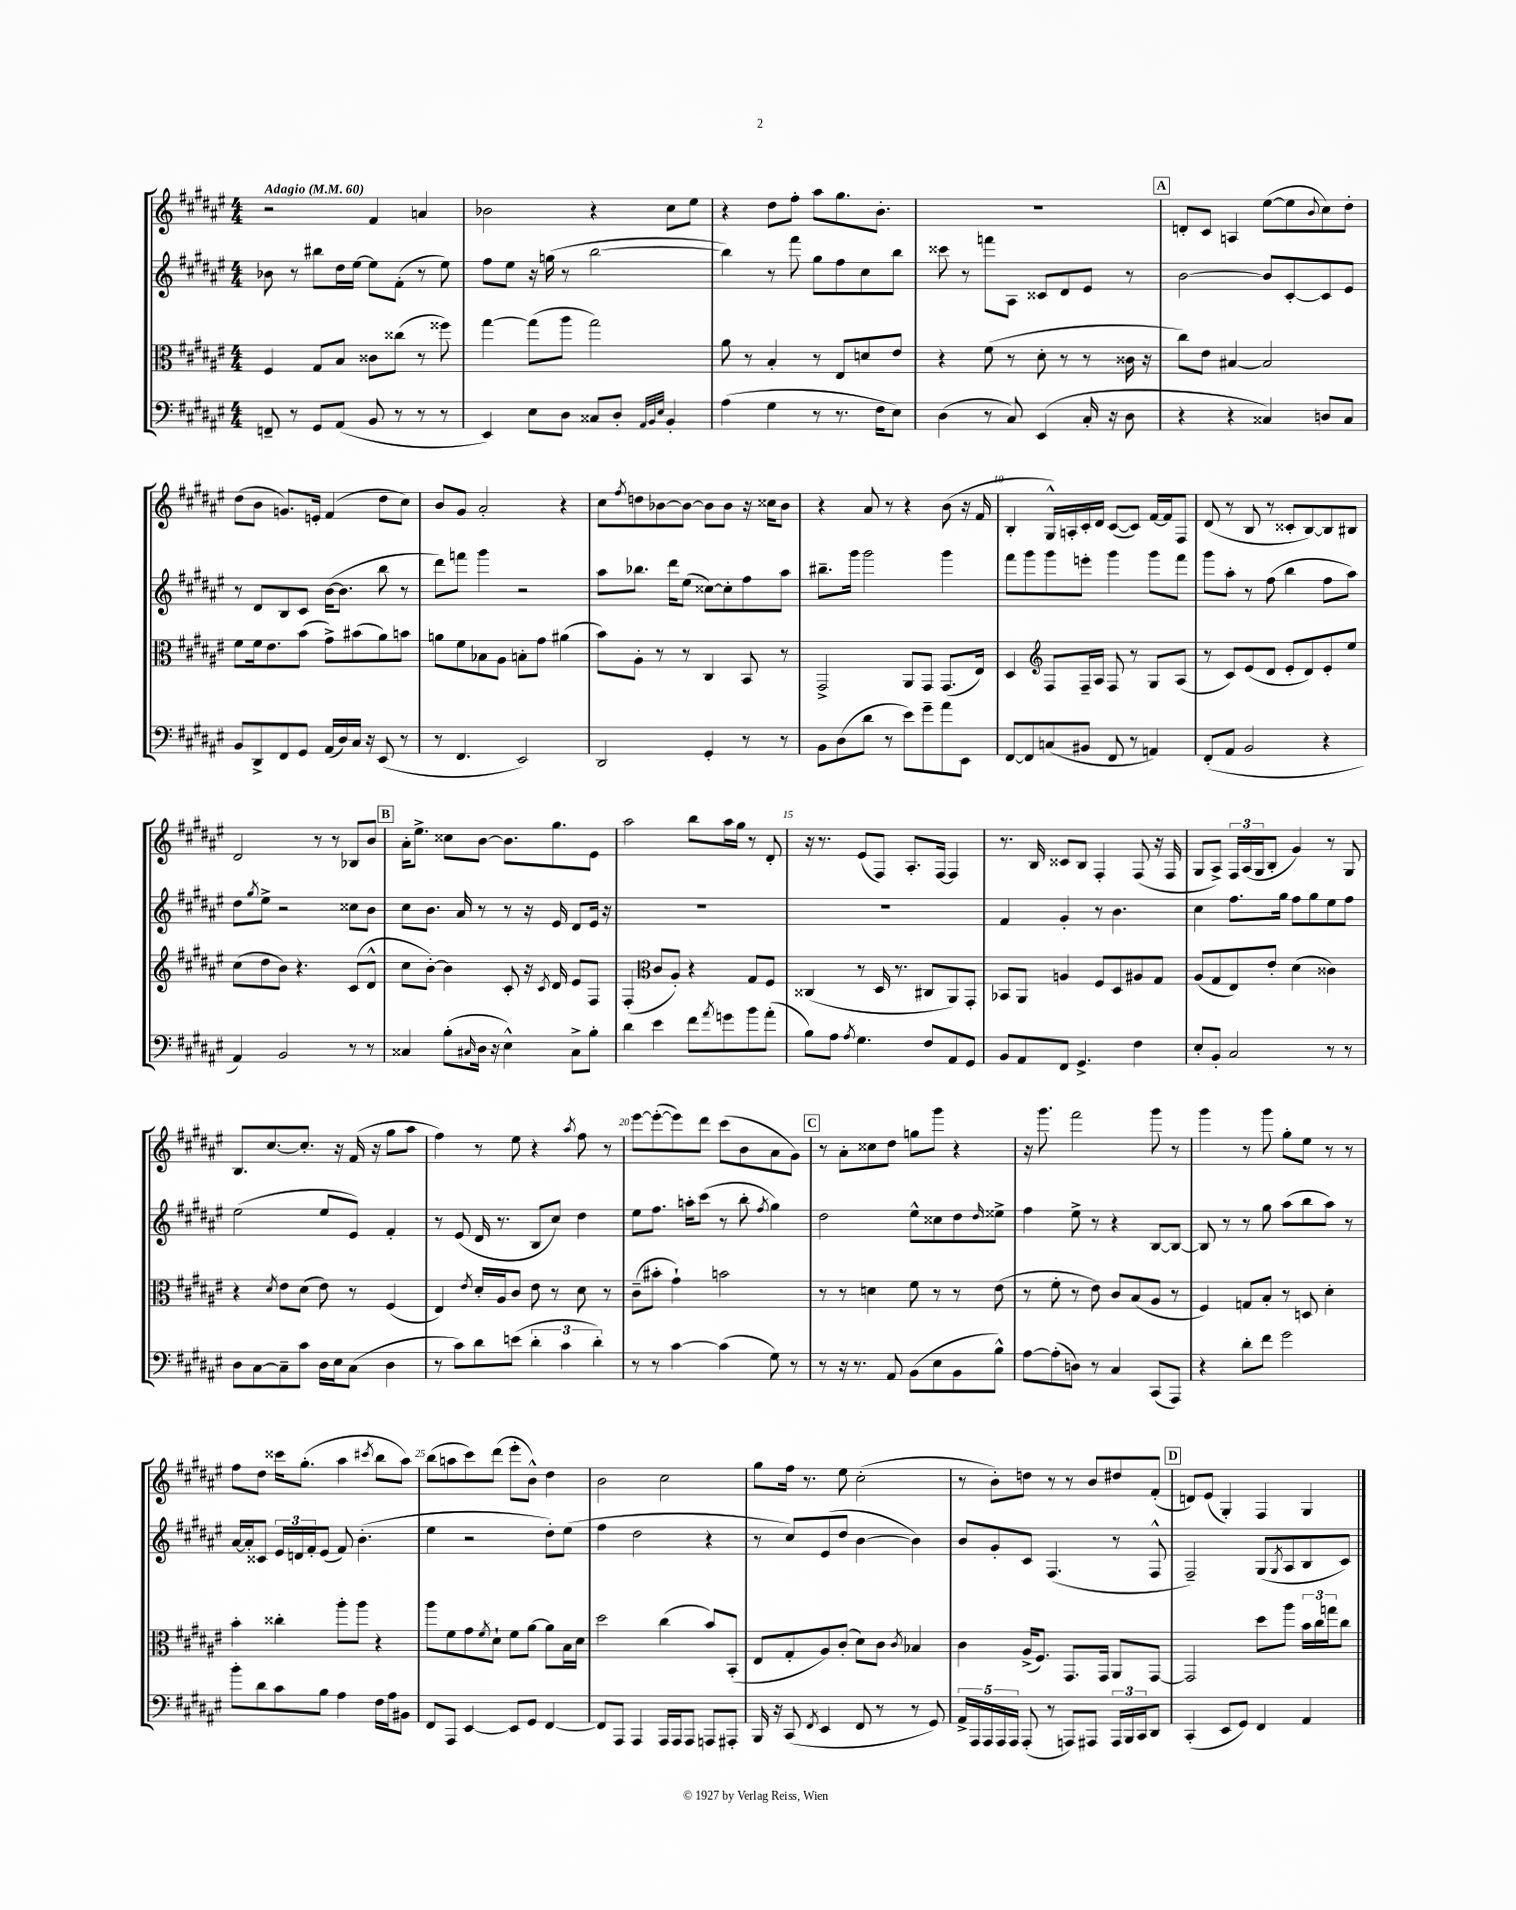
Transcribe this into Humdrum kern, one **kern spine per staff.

**kern	**kern	**kern	**kern
*staff4	*staff3	*staff2	*staff1
*clefF4	*clefC3	*clefG2	*clefG2
*k[f#c#g#d#a#e#]	*k[f#c#g#d#a#e#]	*k[f#c#g#d#a#e#]	*k[f#c#g#d#a#e#]
*M4/4	*M4/4	*M4/4	*M4/4
*MM60	*MM60	*MM60	*MM60
8FF~/	4F#/	8b-\	2r
8r	.	8r	.
8GG#/L	8G#/L	8bb#\L	.
(8AA#/J	8B/J	16dd#\L	.
.	.	[16ee#\JJ	.
8BB/	8c##\L	8ee#\]L	4f#/
8r	(8cc##\J	(8f#'\J	.
8r	8r	8r	4a/
8r	8ff##\)	8ee#\)	.
=	=	=	=
4EE#/)	[4gg#\	8ff#\L	2b-\
.	.	8ee#\J	.
8E#\L	(8gg#\]L	16r	.
.	.	(16gg\	.
8D#\J	8aa#\J	8r	.
8C##/L	2gg#\)	[2bb\	4r
8D#'/J	.	.	.
32qqAA#/LLL	.	.	.
32qqBB/	.	.	.
32qqE#/JJJ	.	.	.
4BB'/	.	.	8cc#\L
.	.	.	8ee#\J
=	=	=	=
(4A#\	8a#\	4bb\])	4r
.	8r	.	.
4G#\	4B'/	8r	8dd#\L
.	.	8fff#\	8ff#'\J
8r	8r	8gg#\L	8aa#\L
8.r	8E#/L	8ff#\	8.gg#\
.	8d/	8cc#\	.
16F#\LK	.	.	8.b'\J
8E#\J)	8e#/J	8bb\J	.
=	=	=	=
(4D#\	4r	8ccc##\	1r
.	.	8r	.
8r	(8f#\	8fff\L	.
8C#/)	8r	8A#\J	.
(4EE#/	8d#'\	8c##/L	.
.	8r	8d#/	.
16C#'/	8r	8e#/J	.
16r	.	.	.
8D#\	16c##\	8r	.
.	16r	.	.
=	=	=	=
4r	8cc#\L)	[2b\	8d'/L
.	8e#\J	.	8c#/J
4r	[4B#/	.	4A/
4C##/)	2B#/]	8b/]L	([8ee#\L
.	.	[8c#'/	8ee#\]
.	.	.	8qqb/
8D/L	.	8c#/]	8cc#\)
8C##/J	.	8e#/J	8dd#'\J
=	=	=	=
8BB/L	8f#\L	8r	(8dd#\L
8DD#^/	16f#\k	8d#/L	8b\J
.	8.e#\	.	.
8FF#/	.	8B/	8.g/L)
8GG#/J	(8b\J	8c#/J	.
.	.	.	16e'/Jk
(16AA#/LL	8g#^\L)	([16b\LK	(4f#/
16D#/)	.	8.b\]J	.
16C#/JJ	(8b#\	.	.
16r	.	.	.
(8EE#/	8a#\)	8bb\	8dd#\L
8r	8b\J	8r	8cc#\J)
=	=	=	=
8r	8a\L	8ddd#\L)	8b/L
4.FF#/	8f#\	8fff\J	8g#/J
.	8B-\	4ggg#\	2a#'/
.	8A#\J	.	.
2EE#/)	8B'\L	2r	.
.	8g#\J	.	.
.	(4a#\	.	4r
=	=	=	=
2DD#/	8b\L)	8aa#\L	8cc#\L
.	.	.	8qff#/
.	8A#'\J	8.bb-\J	8dd\
.	8r	.	[8b-\
.	.	16ddd#\LK	.
.	8r	(8ee#\J	8b-\_J
4GG#'/	4C#/	[8cc##\L)	8b-\]L
.	.	8cc##'\]	8b-\J
8r	8BB/	8ff#\	16r
.	.	.	16cc##\LK
8r	8r	8aa#\J	8b-\J
=	=	=	=
8BB\L	2GG#^/	8.bb#~\L	4r
(8D#\	.	.	.
.	.	16ggg#\Jk	.
8d#\J	.	2ggg#\	8a#/
8r	.	.	8r
8e#\L)	8AA#/L	.	4r
8g#~\	8GG#/J	.	.
8a#\	(8.GG#/L	4ggg#\	(8b\
8EE#\J	.	.	16r
.	16E#/Jk)	.	16f#/
=	=	=	=
[8FF#/L	4D#/	8fff#\L	4B'/
8FF#/]	.	8ggg#\	.
*	*clefG2	*	*
(8C/	8F#/L	8ggg#\	16G#^^/LL)
.	.	.	16A'/
8BB#/J	16F#~/L	8eee'\J	16c#'/
.	16A#/JJ	.	16d#/JJ
8FF#/	8F#/	4ggg#\	([8c#/L
8r	8r	.	8c#/]J)
4AA/)	8G#/L	8ggg#\L	[16f#/LL
.	.	.	16f#/]J
.	(8A#/J	8fff#\J	8F#/J
=	=	=	=
(8FF#'/L	8r	8ggg#\L	(8d#/
8AA#/J	8c#/L)	8aa#'\J	8r
2BB/	(8e#/	8r	8B/
.	8d#/J	(8ff#\	8r
.	8e#'/L	4bb\	8c##'/L
.	8d#/)	.	[8B/)
4r	8e#'/	8ff#\L	8B/]
.	8ee#/J	8aa#\J)	8B#/J
=	=	=	=
4AA#/)	(8cc#\L	8dd#\L	2d#/
.	.	8qgg#/	.
.	8dd#\	8ee#^\J	.
2BB/	8b\J)	2r	.
.	4.r	.	.
.	.	.	8r
.	.	.	8r
8r	(8c#/L	8cc##\L	8B-/L
8r	8d#^^/J	8b\J	8b/J
=	=	=	=
4C##/	8cc#\L	8cc#\L	16a#'\LK
.	.	.	8.ee#^\J
.	[8b'\J)	8.b\J	.
(8B'\L	4b\]	.	8cc##\L
.	.	16a#/	.
16qqC#/	.	.	.
16D#\Jk	.	8r	[8b\J
16r	.	.	.
4E#^^\)	8c#'/	8r	8.b\]L
.	16r	16r	.
.	8qc#/	.	.
.	16d#/	16e#/	8.gg#\
8C#^\L	8e#/L	8d#/L	.
8B'\J	8F#/J	16e#/Jk	8e#\J
.	.	16r	.
=	=	=	=
4d#\	(4F#'/	1r	2aa#\
*	*clefC3	*	*
4e#\	8c#/L	.	.
.	8A#'/J)	.	.
8f#\L	4r	.	8bb\L
8qa#/	.	.	.
8g\	.	.	16aa#\L
.	.	.	16gg#\JJ
8b\	8G#/L	.	8r
(8a#'\J	8F#/J	.	8d#'/
=	=	=	=
8B\L)	(4C##/	1r	16r
.	.	.	8.r
8A#\J	.	.	.
8qA#/	.	.	.
4.G#\	8r	.	(8e#/L
.	16D#/	.	8F#/J)
.	8.r	.	.
.	.	.	8.A#'/L
8F#/L	8C#/L	.	.
.	.	.	[16F#/Jk
8AA#/	8AA#/)	.	4F#/]
8GG#/J	8GG#'/J	.	.
=	=	=	=
8BB/L	8BB-/L	4f#/	8.r
8AA#/	8AA#/J	.	.
.	.	.	16B/
8FF#/J	4A/	4g#'/	8c##/L
4.GG#^/	.	.	8B/J
.	8F#/L	8r	4F#'/
.	8D#/	4.b\	.
4F#\	8A#/	.	(8F#/
.	8G#/J	.	16r
.	.	.	16F#/
=	=	=	=
8E#'/L	(8A#/L	4cc#\	8G#/L
8BB'/J	8G#/	.	8A#^/J)
2C#/	8E#/)	8.ff#\L	24F#/LL
.	.	.	(24A#/
.	.	.	24G#/J
.	8e#'/J	.	8B'/J
.	.	16gg#\Jk	.
.	(4d#\	8ff#\L	4g#/)
.	.	8gg#\	.
8r	4c##\)	8ee#\	8r
8r	.	8ff#\J	8G#/
=	=	=	=
8D#\L	4r	(2ee#\	8.B/L
[8C#\	.	.	.
.	.	.	[8.cc#/
.	8qd#/	.	.
8C#~\]	8e#\L	.	.
8c#\J	(8d#\J	.	8.cc#'/]J
16D#\LL	8e#\)	8ee#/L	.
16E#\J	.	.	16r
(8C#\J	8r	8e#/J)	(16f#/
.	.	.	16r
4D#\	(4F#/	4f#'/	8gg#\L
.	.	.	8aa#\J
=	=	=	=
8r	4E#/)	8r	4ff#\)
8c#\L)	.	(8e#/	.
.	8qe#/	.	.
8d#\	16d#'/LL	16d#/	8r
.	16A#/J	8.r	.
(8e\J	8c#/J	.	8ee#\
6d#'\	8e#\	8B/L	4r
.	8r	8cc#/J)	.
6c#\	.	.	.
.	.	.	8qaa#/
.	8d#\	4dd#\	8ff#\
6d#'\)	.	.	.
.	8r	.	8r
=	=	=	=
8r	(8c#~\L	8ee#\L	[8eee#\L
8r	8b#'\J	8.ff#\J	(8eee#'\_
[4c#\	4g#`\)	.	8eee#\])
.	.	16aa'\LK	.
.	.	(8ccc#\J	8ddd#\J
(4c#\]	2b\	8r	(8ccc#\L
.	.	8bb'\	8b\
.	.	8qff#/	.
8G#\)	.	4gg#\)	8a#\
8r	.	.	8g#\J)
=	=	=	=
8r	8r	2dd#\	8r
16r	8r	.	8a#'\L
8.r	.	.	.
.	4d\	.	8cc##\
8AA#/	.	.	8dd#\J
(8BB\L	8f#\	8ee#^^\L	8gg\L
8E#\	8r	8cc##\	8ggg#\J
8BB\	8r	8dd#\	4r
.	.	16qqdd#/	.
8B^^\J)	(8e#\	8ee##^\J	.
=	=	=	=
[8A#\L	8r	4ff#\	16r
.	.	.	8.ggg#\
(8A#'\]	8f#'\	.	.
8D\J)	8r	8ee#^\	2fff#\
8r	8e#\)	8r	.
4C#/	8c#/L	4r	.
.	(8B/	.	.
(8CC#/L	8A#/J	[8B/L	8ggg#\
8AAA#/J)	8r	8B/_J	8r
=	=	=	=
4r	4F#/)	8B/]	4ggg#\
.	.	8r	.
8d#'\L	8G/L	8r	8r
8f#\J	8B'/J	8gg#\	8ggg#\
2g#\	8r	(8aa#\L	8gg#'\L
.	8D/	8bb\	8ee#\J
.	4d#'\	8aa#\J)	8r
.	.	8r	8r
=	=	=	=
8b'\L	4b'\	[16a#/LL	8ff#\L
.	.	16a#'/]J	.
8d#\	.	8c##/J	8dd#\J
8c#\	4cc##'\	24e#/LL	16ccc##\LK
.	.	24d/	.
.	.	.	(8.gg#'\J
.	.	24f#'/J	.
8B\J	.	(8e#/J	.
4A#\	8aa#'\L	8f#/)	4aa#\
.	8aa#\J	(4.b'\	.
.	.	.	8qccc#/
16F#\LL	4r	.	8bb\L
16A#\J	.	.	.
8BB#\J	.	.	8aa#\J)
=	=	=	=
8FF#/L	8aa#\L	4ee#\	(8bb\L
8AAA#/J	8f#\	.	8aa\
[4EE#/	8g#\	2r	8ccc#\)
.	8qf#/	.	.
.	8d#`\J	.	(8ddd#\J
8EE#/]L	8f#\L	.	8eee#'\L
8GG#/J	[8a#\J	.	8b^^\J)
[4FF#/	8a#\]L	8dd#'\L)	4dd#\
.	16B\L	(8ee#\J	.
.	16d#\JJ	.	.
=	=	=	=
8FF#/]L	2dd#\	4ff#\	2b\
8AAA#/J	.	.	.
4AAA#/	.	2dd#\	.
16AAA#/LL	(4cc#\	.	2cc#\
16AAA#/J	.	.	.
8AAA#/J	.	.	.
8AAA/L	8b/L)	4r	.
8AAA#'/J	(8BB'/J	.	.
=	=	=	=
16BBB/	8E#/L	8r	8gg#\L
16r	.	.	.
(8CC#/	8G#'/	8cc#/L)	16ff#\Jk
.	.	.	8.r
8qFF#/	.	.	.
4EE#/	8A#/)	(8e#/	.
.	(8c#'/J	8dd#/J	8ee#\
8FF#/	8d#\L)	[4b\	(2cc#'\
8r	8c#\J	.	.
.	8qc#/	.	.
8r	4B-/	4b\])	.
8GG#/)	.	.	.
=	=	=	=
20AA#^/LL	4c#\	8b/L	8r
20AAA#/	.	.	.
20AAA#/	.	.	.
.	.	8g#'/	8b'\L)
20AAA#/	.	.	.
20AAA#/JJ	.	.	.
(8AAA#'/	(16A#^/LK	8c#/J	8dd\J
.	8.F#/J)	.	.
8r	.	(4.F#/	8r
8AAA/L)	8.GG#/L	.	8r
8AAA#/J	.	.	8b/L
.	16GG#/Jk	.	.
24AAA#/LL	8AA#/L	8r	8dd#/
24BBB/	.	.	.
24CC#/J	.	.	.
8DD#/J	[8GG#/J	8F#^^/	(8f#'/J
=	=	=	=
(4CC#'/	2GG#/]	2F#~/)	8d/L)
.	.	.	(8e#/J
8EE#/L	.	.	4G#'/)
8GG#/J)	.	.	.
4FF#/	8dd#\L	(8G#/L	4F#/
.	.	8qG#/	.
.	8aa#\J	8A#/	.
4AA#/	24b\LL	8B/	4G#/
.	24cc#\	.	.
.	24gg\J	.	.
.	8cc#\J	8c#/J)	.
==	==	==	==
*-	*-	*-	*-
